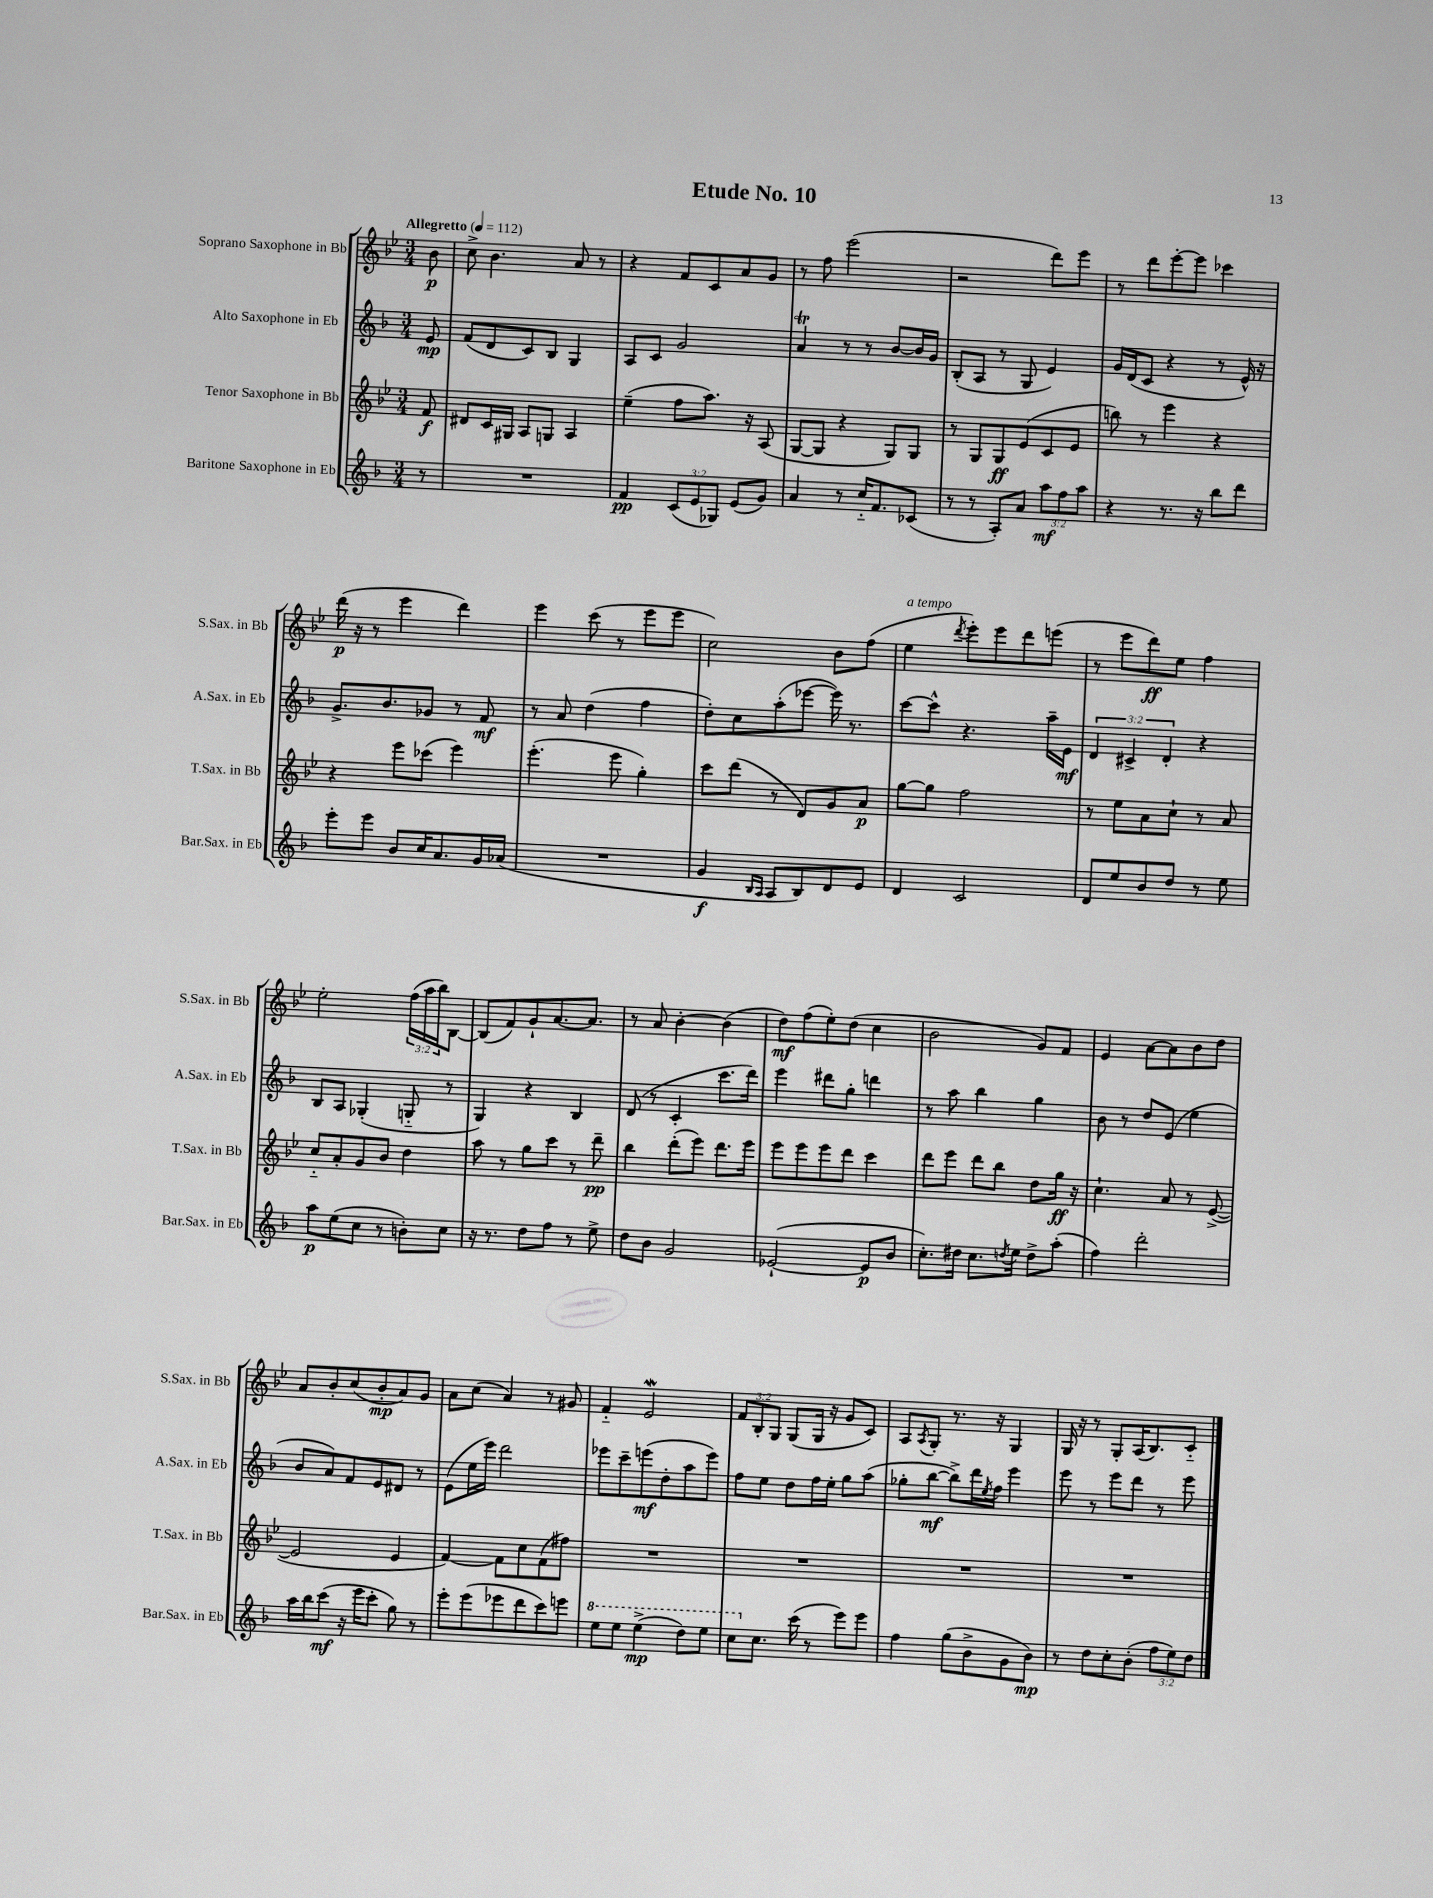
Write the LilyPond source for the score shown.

\header { title = "Etude No. 10" }
<<
\new StaffGroup <<
\new Staff = "s0" \with { instrumentName = "Soprano Saxophone in Bb" shortInstrumentName = "S.Sax. in Bb" } {
    \clef treble \key bes \major \numericTimeSignature \time 3/4 \override Staff.TupletNumber.text = #tuplet-number::calc-fraction-text \partial 8 \tempo "Allegretto" 4 = 112
    bes'8\p |
    c''8-> bes'4. a'8 r8 |
    r4 f'8 c'8 a'8 g'8 |
    r8 f''8 ees'''2( |
    r2 d'''8) ees'''8 |
    r8 d'''8 ees'''8~-. ees'''8 ces'''4 |
    d'''16\p( r16 r8 ees'''4 d'''4) |
    ees'''4 c'''8( r8 ees'''8 ees'''8 |
    c''2) bes'8 f''8( |
    ees''4^\markup { \italic "a tempo" } \acciaccatura { d'''8 } ees'''8-.) ees'''8 d'''8 e'''8( |
    r8 ees'''8 d'''8\ff) ees''8 f''4 |
    ees''2-. \tuplet 3/2 { f''16( a''16 bes''16) } bes8~ |
    bes8( f'8) g'8-! a'8.~ a'8. |
    r8 a'8 bes'4~-. bes'4( |
    d''8\mf) f''8( ees''8-.) d''8( c''4 |
    bes'2 g'8) f'8 |
    ees'4 a'8~ a'8 bes'8 d''8 |
    a'8 bes'8-. c''8( bes'8-.\mp a'8) g'8 |
    a'8 c''8( a'4) r8 gis'8 |
    f'4-_ ees'2\mordent |
    \tuplet 3/2 { f'8 bes8-. g8 } g8( g16 r16 g'8 c'8) |
    a8 \acciaccatura { a8 } g8-. r8. r16 g4 |
    g16 r16 r8 g8-. a16( bes8.) c'8-_ \bar "|." |
}
\new Staff = "s1" \with { instrumentName = "Alto Saxophone in Eb" shortInstrumentName = "A.Sax. in Eb" } {
    \clef treble \key f \major \numericTimeSignature \time 3/4 \override Staff.TupletNumber.text = #tuplet-number::calc-fraction-text \partial 8
    e'8\mp |
    f'8( d'8 c'8) bes8 g4 |
    a8 c'8 g'2 |
    a'4\trill r8 r8 bes'8~ bes'16 g'16 |
    bes8-.( a8 r8 g8 e'4) |
    g'16 d'16( c'8 r4 r8 e'16-^) r16 |
    g'8.-> bes'8. ges'8 r8 f'8\mf |
    r8 a'8 d''4( f''4 |
    d''8-.) c''8 a''8-.( ees'''8~ ees'''16) r8. |
    c'''8~ c'''8-^ r4. a''16-- e'16\mf |
    \tuplet 3/2 { d'4 cis'4-> d'4-. } r4 |
    bes8 a8 ges4-.( g8-_ r8 |
    g4) r4 bes4 |
    d'8( r8 c'4-. c'''8. d'''16) |
    e'''4 dis'''8 g''8-. d'''4 |
    r8 a''8 bes''4 g''4 |
    bes'8 r8 d''8 e'8( e''4 |
    bes'8 a'8) f'8 e'8 dis'8 r8 |
    e'8( e''16 e'''16) d'''2 |
    ees'''8 c'''8-- e'''8\mf( d''8-. a''8 e'''8) |
    f''8 e''8 d''8 f''16 e''16-. g''8 a''8( |
    ges''8-. bes''8~\mf bes''8->) d'''16 \acciaccatura { e''8 } f''16 e'''4 |
    e'''8 r8 e'''8 d'''8 r8 e'''8 \bar "|." |
}
\new Staff = "s2" \with { instrumentName = "Tenor Saxophone in Bb" shortInstrumentName = "T.Sax. in Bb" } {
    \clef treble \key bes \major \numericTimeSignature \time 3/4 \partial 8
    f'8\f |
    dis'8 c'16 gis16 a8 g8 a4 |
    ees''4--( f''8 a''8.) r16 a8( |
    g8~ g8 r4 g8) g8 |
    r8 g8 g8\ff ees'8( c'8 ees'8 |
    b''8) r8 ees'''4 r4 |
    r4 ees'''8 ces'''8( ees'''4) |
    ees'''4.-.( ees'''8 g''4-.) |
    c'''8 d'''8( r8 d'8) g'8 a'8\p |
    g''8~ g''8 f''2 |
    r8 ees''8 a'8 c''8-! r8 a'8 |
    c''8-_ a'8-. g'8 bes'8 d''4 |
    a''8 r8 g''8 c'''8 r8 d'''8--\pp |
    bes''4 d'''8-.( ees'''8) d'''8. ees'''16 |
    ees'''8 ees'''8 ees'''8 d'''8 c'''4 |
    d'''8 ees'''8 d'''8 bes''8 d''8 g''16\ff r16 |
    c''4.-! a'8 r8 ees'8~->( |
    ees'2 ees'4 |
    f'4~) f'8 c''8 f'8( fis''8) |
    R2. |
    R2. |
    R2. |
    R2. \bar "|." |
}
\new Staff = "s3" \with { instrumentName = "Baritone Saxophone in Eb" shortInstrumentName = "Bar.Sax. in Eb" } {
    \clef treble \key f \major \numericTimeSignature \time 3/4 \override Staff.TupletNumber.text = #tuplet-number::calc-fraction-text \partial 8
    r8 |
    R2. |
    f'4\pp \tuplet 3/2 { c'8( e'8 ges8) } e'8( g'8) |
    a'4 r8 c''16-_ f'8. ces'8( |
    r8 r8 a8-.) a'8 \tuplet 3/2 { a''8\mf f''8 a''8 } |
    r4 r8. r16 bes''8 d'''8 |
    e'''8-. e'''8 bes'8 c''16 a'8. g'16 aes'16( |
    R2. |
    g'4\f \grace { bes16 a16 } a8 bes8) d'8 e'8 |
    d'4 c'2 |
    d'8 e''8 bes'8 d''8 r8 e''8 |
    a''8\p e''8( c''8 r8 b'8-.) c''8 |
    r16 r8. d''8 f''8 r8 e''8-> |
    d''8 bes'8 g'2 |
    ees'2~-!( ees'8\p bes'8 |
    c''8.-.) dis''16 c''8. \acciaccatura { d''8 } e''16 d''8-> a''8-.( |
    f''4) d'''2-. |
    a''16 bes''16 c'''8\mf( r16 e'''16 c'''8-. g''8) r8 |
    e'''8-. e'''8( ees'''8 d'''8 c'''8) e'''8 |
    \ottava #1 e'''8 e'''8 e'''4->\mp( d'''8) e'''8 |
    c'''8 \ottava #0 c''8. c'''16( r8 e'''8) e'''8 |
    f''4 g''8( bes'8-> g'8 bes'8\mp) |
    r8 d''8 c''8-. bes'8-.( \tuplet 3/2 { f''8 e''8) d''8 } \bar "|." |
}
>>
>>
\layout { \context { \Score \remove "Bar_number_engraver" } }
